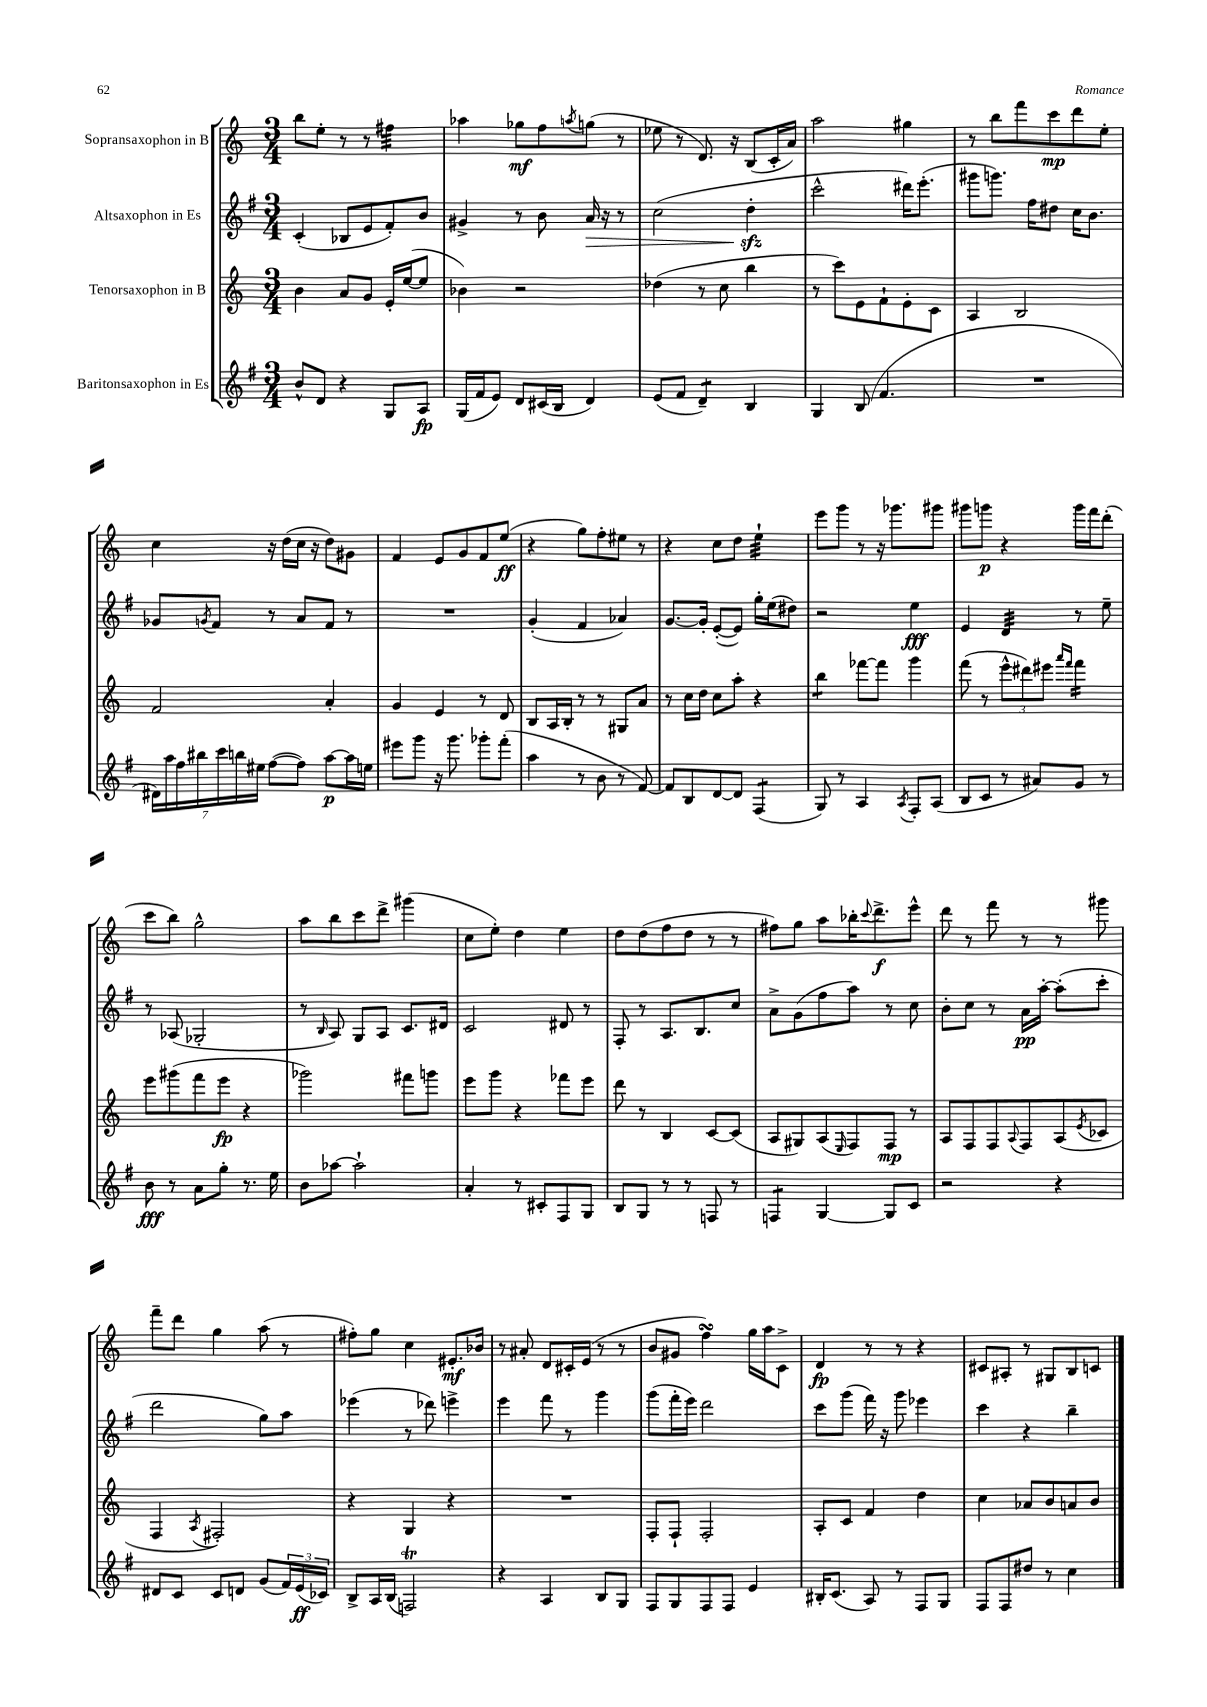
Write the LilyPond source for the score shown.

<<
\new StaffGroup <<
\new Staff = "s0" \with { instrumentName = "Sopransaxophon in B" } {
    \clef treble \key c \major \numericTimeSignature \time 3/4
    b''8 e''8-. r8 r8 fis''4:32 |
    aes''4 ges''8\mf f''8 \acciaccatura { a''8 } g''8( r8 |
    ees''8 r8 d'8.) r16 b8( c'16-. a'16) |
    a''2 gis''4 |
    r8 b''8 f'''8 c'''8\mp d'''8 e''8-. |
    c''4 r16 d''16( c''16 r16 d''8) gis'8 |
    f'4 e'8 g'8 f'8 e''8\ff( |
    r4 g''8) f''8-. eis''8 r8 |
    r4 c''8 d''8 e''4:32-! |
    e'''8 g'''8 r8 r16 ges'''8. gis'''8 |
    gis'''8 g'''8\p r4 g'''16 f'''16 d'''8-.( |
    c'''8 b''8) g''2-^ |
    a''8 b''8 c'''8 d'''8-> gis'''4( |
    c''8 e''8-.) d''4 e''4 |
    d''8 d''8( f''8 d''8 r8 r8 |
    fis''8) g''8 a''8 bes''16-. \appoggiatura { c'''8 } d'''8.->\f e'''8-^ |
    d'''8 r8 f'''8 r8 r8 gis'''8 |
    f'''8-- d'''8 g''4 a''8( r8 |
    fis''8-.) g''8 c''4 eis'8.-.\mf bes'16 |
    r8 ais'8-. d'8 cis'16-. e'16( r8 r8 |
    b'8 gis'8 f''4\turn) g''16 a''16 c'8-> |
    d'4\fp r8 r8 r4 |
    cis'8 ais8-. r8 gis8 b8 c'8 \bar "|." |
}
\new Staff = "s1" \with { instrumentName = "Altsaxophon in Es" } {
    \clef treble \key g \major \numericTimeSignature \time 3/4
    c'4-.( bes8 e'8 fis'8-.) b'8 |
    gis'4-> r8 b'8 a'16\> r16 r8 |
    c''2( d''4-.\sfz\! |
    c'''2-^ dis'''16) e'''8.-.( |
    gis'''8 g'''8.) fis''16 dis''8 c''16 b'8. |
    ges'8 \acciaccatura { g'8 } fis'8 r8 a'8 fis'8 r8 |
    R2. |
    g'4-.( fis'4 aes'4) |
    g'8.~ g'16-. e'8~-.( e'8) g''16-. e''16( dis''8) |
    r2 e''4\fff |
    e'4 d'4:32 r8 e''8-- |
    r8 aes8( ges2-. |
    r8 \grace { b16 } a8) g8 a8 c'8. dis'16 |
    c'2 dis'8 r8 |
    fis8-. r8 a8. b8. c''8 |
    a'8-> g'8( fis''8 a''8) r8 c''8 |
    b'8-. c''8 r8 a'16\pp a''16~-. a''8-.( c'''8-. |
    d'''2 g''8) a''8 |
    ees'''4( r8 des'''8) e'''4-> |
    e'''4 fis'''8 r8 g'''4 |
    g'''8( fis'''16-. e'''16) d'''2 |
    c'''8 g'''8( fis'''16) r16 g'''8 ees'''4 |
    c'''4 r4 b''4-- \bar "|." |
}
\new Staff = "s2" \with { instrumentName = "Tenorsaxophon in B" } {
    \clef treble \key c \major \numericTimeSignature \time 3/4
    b'4 a'8 g'8 e'16-. e''16~( e''8 |
    bes'4) r2 |
    des''4( r8 c''8 b''4 |
    r8 c'''8) e'8 f'8-! e'8-. c'8 |
    a4 b2 |
    f'2 a'4-. |
    g'4 e'4 r8 d'8 |
    b8 a16 b16-. r8 r8 gis8 a'8 |
    r8 c''16 d''16 c''8 a''8-. r4 |
    b''4:8 fes'''8~ fes'''8 g'''4 |
    f'''8( r8 \tuplet 3/2 { e'''8-^ dis'''8) eis'''8 } \grace { a'''16 f'''16 } f'''4:16 |
    e'''8 gis'''8( f'''8 e'''8\fp r4 |
    ges'''2) fis'''8 g'''8 |
    e'''8 g'''8 r4 fes'''8 e'''8 |
    d'''8 r8 b4 c'8~ c'8( |
    a8 gis8) a8( \grace { e16 } f8) f8\mp r8 |
    a8 f8 f8 \appoggiatura { a8 } f8 a8( \acciaccatura { e'8 } ces'8 |
    f4 \acciaccatura { a8 } fis2-.) |
    r4 g4 r4 |
    R2. |
    f8-. f8-! f2-. |
    a8-. c'8 f'4 d''4 |
    c''4 aes'8 b'8 a'8 b'8 \bar "|." |
}
\new Staff = "s3" \with { instrumentName = "Baritonsaxophon in Es" } {
    \clef treble \key g \major \numericTimeSignature \time 3/4
    b'8-^ d'8 r4 g8 a8\fp |
    g16( fis'16 e'8) d'8 cis'16( b16 d'4) |
    e'8( fis'8 d'4:8--) b4 |
    g4 b8( fis'4. |
    R2. |
    \tuplet 7/4 { dis'16) a''16 fis''16 bis''16 c'''16 b''16 eis''16 } fis''8~( fis''8) a''8~\p a''16 e''16 |
    eis'''8 g'''8 r16 g'''8. ges'''8-. fis'''8-.( |
    a''4 r8 b'8 r8 fis'8~) |
    fis'8 b8 d'8~ d'8 fis4:8( |
    g8) r8 a4 \acciaccatura { a8 } fis8-. a8( |
    b8 c'8 r8 ais'8) g'8 r8 |
    b'8\fff r8 a'8 g''8-. r8. e''16 |
    b'8 aes''8~ aes''2-! |
    a'4-. r8 cis'8-. fis8 g8 |
    b8 g8 r8 r8 f8 r8 |
    f4:8 g4~ g8 c'8 |
    r2 r4 |
    dis'8 c'8 c'8 d'8 g'8( \tuplet 3/2 { fis'16) e'16\ff( ces'16) } |
    b8-> a16 b16( f2\trill) |
    r4 a4 b8 g8 |
    fis8 g8 fis8 fis8 e'4 |
    bis16-. c'8.( a8) r8 fis8 g8 |
    fis8 fis8 dis''8 r8 c''4 \bar "|." |
}
>>
>>
\layout { \context { \Score \remove "Bar_number_engraver" } }
